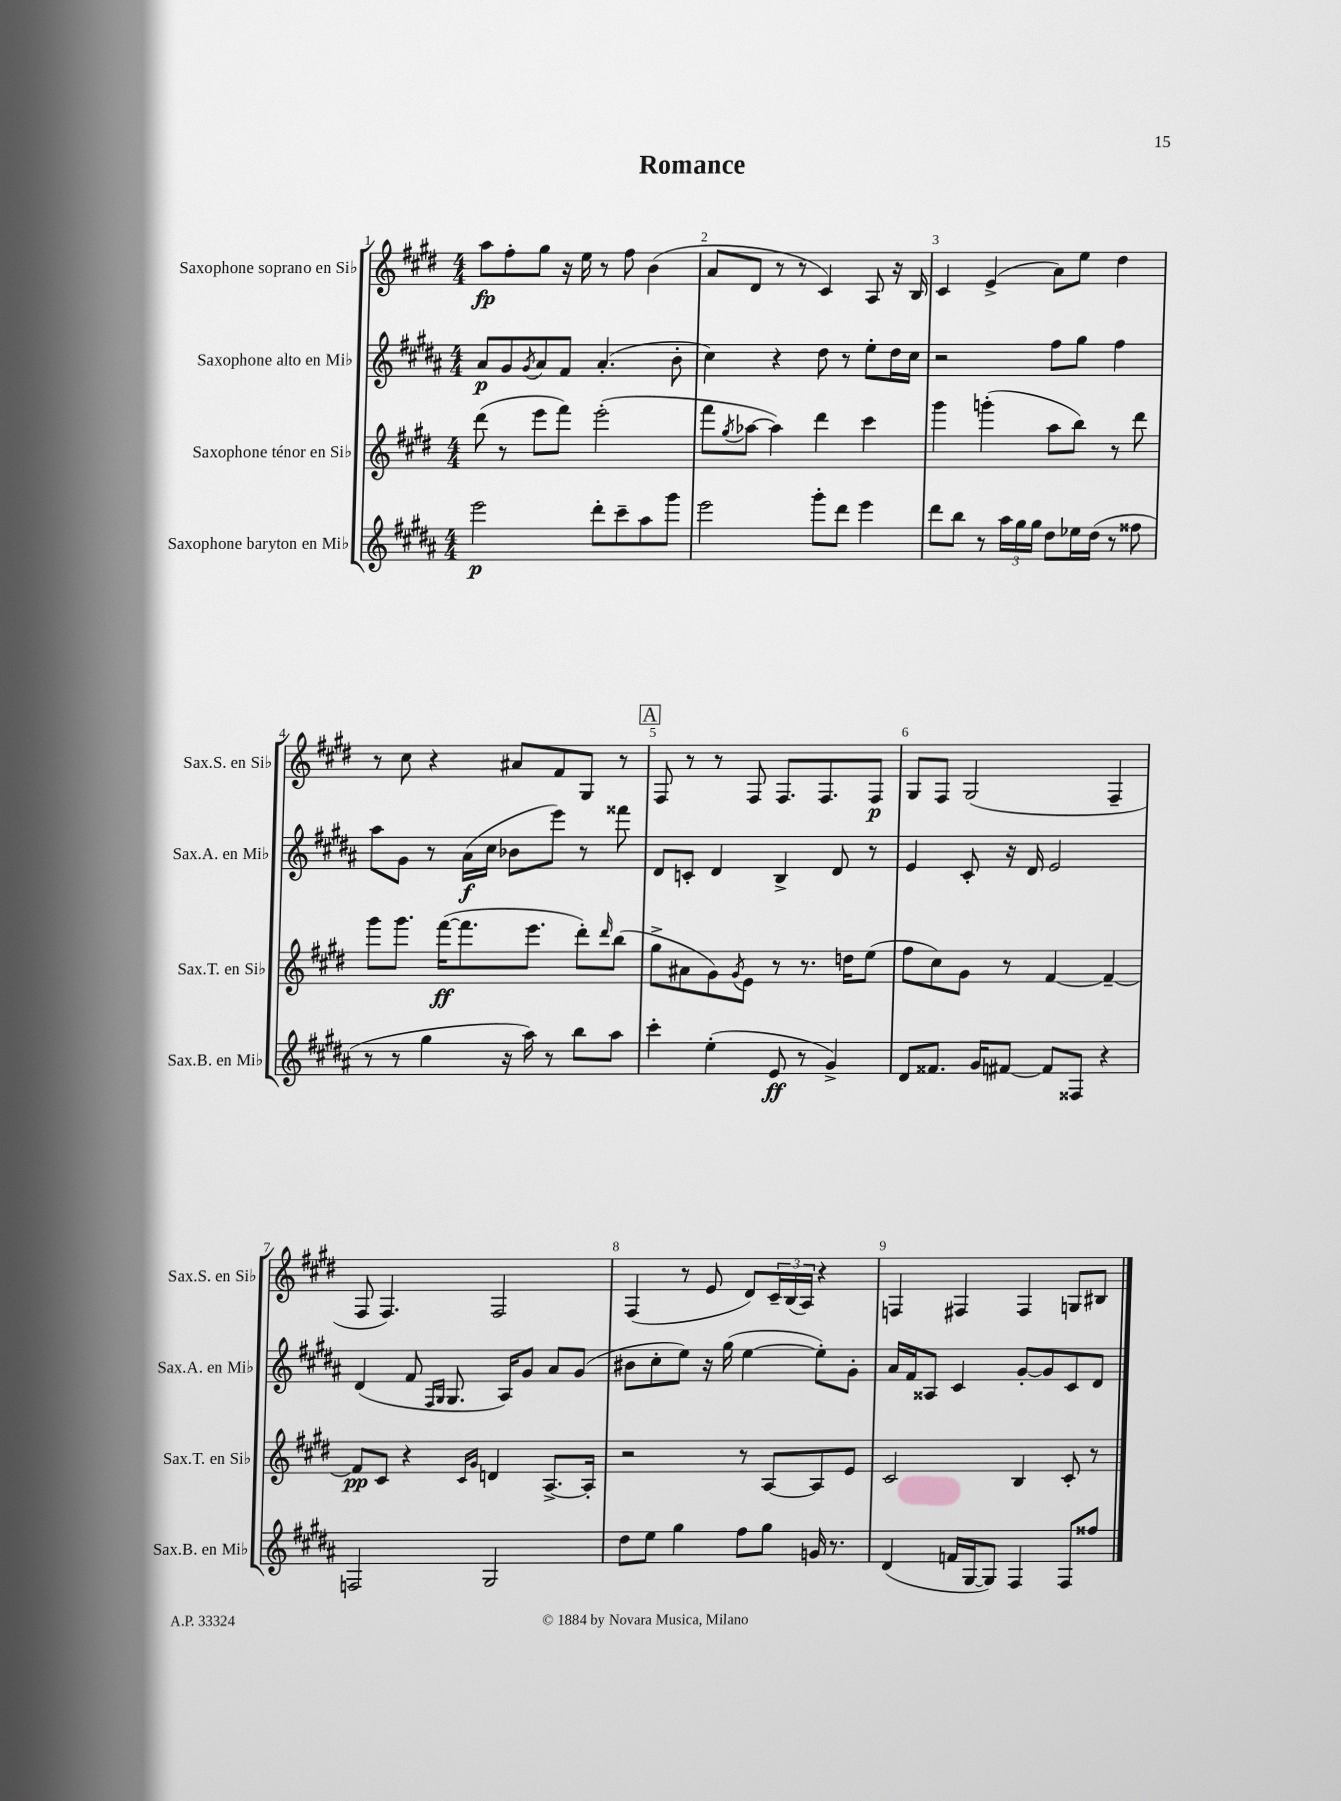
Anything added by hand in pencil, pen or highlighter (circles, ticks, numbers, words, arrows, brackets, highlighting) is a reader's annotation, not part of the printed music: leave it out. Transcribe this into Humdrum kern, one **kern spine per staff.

**kern	**dynam	**kern	**dynam	**kern	**dynam	**kern	**dynam
*part4	*part4	*part3	*part3	*part2	*part2	*part1	*part1
*staff4	*staff4	*staff3	*staff3	*staff2	*staff2	*staff1	*staff1
*I"Saxophone baryton en Mi♭	*	*I"Saxophone ténor en Si♭	*	*I"Saxophone alto en Mi♭	*	*I"Saxophone soprano en Si♭	*
*I'Sax.B. en Mi♭	*	*I'Sax.T. en Si♭	*	*I'Sax.A. en Mi♭	*	*I'Sax.S. en Si♭	*
*clefG2	*	*clefG2	*	*clefG2	*	*clefG2	*
*k[f#c#g#d#a#]	*	*k[f#c#g#d#]	*	*k[f#c#g#d#a#]	*	*k[f#c#g#d#]	*
*M4/4	*	*M4/4	*	*M4/4	*	*M4/4	*
=1	=1	=1	=1	=1	=1	=1	=1
2eee\	p	(8ddd#\	.	8a#/L	p	8aa\L	fp
.	.	8r	.	8g#/	.	8ff#'\	.
.	.	.	.	8qg#/	.	.	.
.	.	8eee\L	.	8a#/	.	8gg#\J	.
.	.	8fff#\J)	.	8f#/J	.	16r	.
.	.	.	.	.	.	16ee\	.
8ddd#'\L	.	(2eee'\	.	(4.a#'/	.	8r	.
8ccc#~\	.	.	.	.	.	8ff#\	.
8aa#\	.	.	.	.	.	(4b\	.
8ggg#\J	.	.	.	8b'\	.	.	.
=2	=2	=2	=2	=2	=2	=2	=2
2eee\	.	8fff#\L	.	4cc#\)	.	8a/L	.
.	.	8qgg#/	.	.	.	.	.
.	.	[8aa-X\J	.	.	.	8d#/J	.
.	.	4aa-\])	.	4r	.	8r	.
.	.	.	.	.	.	8r	.
8ggg#'\L	.	4ddd#\	.	8dd#\	.	4c#/)	.
8ddd#\J	.	.	.	8r	.	.	.
4eee\	.	4ccc#\	.	8ee'\L	.	8A/	.
.	.	.	.	16dd#\L	.	16r	.
.	.	.	.	16cc#\JJ	.	16B/	.
=3	=3	=3	=3	=3	=3	=3	=3
8ddd#\L	.	4ggg#\	.	2r	.	4c#/	.
8bb\J	.	.	.	.	.	.	.
8r	.	(4gggn'\	.	.	.	(4e^/	.
24aa#\LL	.	.	.	.	.	.	.
24gg#\	.	.	.	.	.	.	.
24gg#\JJ	.	.	.	.	.	.	.
8dd#\L	.	8aa\L	.	8ff#\L	.	8a\L)	.
16ee-X\L	.	8bb\J)	.	8gg#\J	.	8ee\J	.
(16dd#\JJ	.	.	.	.	.	.	.
8r	.	8r	.	4ff#\	.	4dd#\	.
8ff##X\	.	8ddd#\	.	.	.	.	.
!!LO:LB:g=z
=4	=4	=4	=4	=4	=4	=4	=4
8r	.	8ggg#\L	.	8aa#\L	.	8r	.
8r	.	8.ggg#\J	.	8g#\J	.	8cc#\	.
4gg#\	.	.	.	8r	.	4r	.
.	.	([16fff#\KL	ff	.	.	.	.
.	.	8.fff#\]	.	(16a#\LL	f	.	.
.	.	.	.	16cc#\JJ	.	.	.
16r	.	.	.	8b-X\L	.	8a#X/L	.
16aa#\)	.	8.eee\J	.	.	.	.	.
8r	.	.	.	8eee\J)	.	8f#/	.
8bb\L	.	8ddd#'\L)	.	8r	.	8G#/J	.
.	.	16qqddd#/	.	.	.	.	.
8aa#\J	.	(8bb\J	.	8fff##X\	.	8r	.
!!LO:REH:place=s1:t=A
=5	=5	=5	=5	=5	=5	=5	=5
4ccc#'\	.	8gg#^\L	.	8d#/L	.	8F#/	.
.	.	8a#X\	.	8cn'/J	.	8r	.
(4ee'\	.	8g#\)	.	4d#/	.	8r	.
.	.	8qg#/	.	.	.	.	.
.	.	8e\J	.	.	.	8F#/	.
8e/	ff	8r	.	4B^/	.	8.F#/L	.
8r	.	8.r	.	.	.	.	.
.	.	.	.	.	.	8.F#/	.
4g#^/)	.	.	.	8d#/	.	.	.
.	.	16ddn\KL	.	.	.	.	.
.	.	(8ee\J	.	8r	.	8F#/J	p
=6	=6	=6	=6	=6	=6	=6	=6
8d#/L	.	8ff#\L	.	4e/	.	8G#/L	.
8.f##X/J	.	8cc#\)	.	.	.	8F#/J	.
.	.	8g#\J	.	8c#'/	.	(2G#/	.
16g#/KL	.	.	.	.	.	.	.
[8f#X/J	.	8r	.	16r	.	.	.
.	.	.	.	16d#/	.	.	.
8f#/L]	.	[4f#/	.	2e/	.	.	.
8F##X/J	.	.	.	.	.	.	.
4r	.	4f#~/_	.	.	.	4F#~/	.
!!LO:LB:g=z
=7	=7	=7	=7	=7	=7	=7	=7
2Fn/	.	8f#/L]	pp	(4d#/	.	8F#/	.
.	.	8c#/J	.	.	.	4.F#/)	.
.	.	4r	.	8f#/	.	.	.
.	.	.	.	16qqF#/LL	.	.	.
.	.	.	.	16qqG#/JJ	.	.	.
.	.	.	.	8.G#/	.	.	.
.	.	16qqc#/LL	.	.	.	.	.
.	.	16qqg#/JJ	.	.	.	.	.
2G#/	.	4dn/	.	.	.	2F#/	.
.	.	.	.	16A#/KL)	.	.	.
.	.	.	.	8g#/J	.	.	.
.	.	[8.A^/L	.	8a#/L	.	.	.
.	.	.	.	(8g#/J	.	.	.
.	.	16A'/Jk]	.	.	.	.	.
=8	=8	=8	=8	=8	=8	=8	=8
8dd#\L	.	2r	.	8b#X\L	.	(4F#/	.
8ee\J	.	.	.	8cc#'\	.	.	.
4gg#\	.	.	.	8ee\J)	.	8r	.
.	.	.	.	16r	.	8e/	.
.	.	.	.	(16gg#\	.	.	.
8ff#\L	.	8r	.	[4ee\	.	8d#/L)	.
8gg#\J	.	[8A/L	.	.	.	24c#~/L	.
.	.	.	.	.	.	(24B/	.
.	.	.	.	.	.	24A/JJ)	.
16gn/	.	8A/]	.	8ee'\L])	.	4r	.
8.r	.	.	.	.	.	.	.
.	.	8e/J	.	8g#'\J	.	.	.
=9	=9	=9	=9	=9	=9	=9	=9
(4d#/	.	2c#/	.	16a#/LL	.	4Fn/	.
.	.	.	.	16f#/J	.	.	.
.	.	.	.	8A##X/J	.	.	.
16fn/LL	.	.	.	4c#/	.	4F#X/	.
[16G#/J	.	.	.	.	.	.	.
8G#/J])	.	.	.	.	.	.	.
4F#/	.	4B/	.	[8g#'/L	.	4F#/	.
.	.	.	.	8g#/]	.	.	.
8F#/L	.	8c#'/	.	8c#/	.	8Gn/L	.
8ff##X/J	.	8r	.	8d#/J	.	8B#X/J	.
==	==	==	==	==	==	==	==
*-	*-	*-	*-	*-	*-	*-	*-
